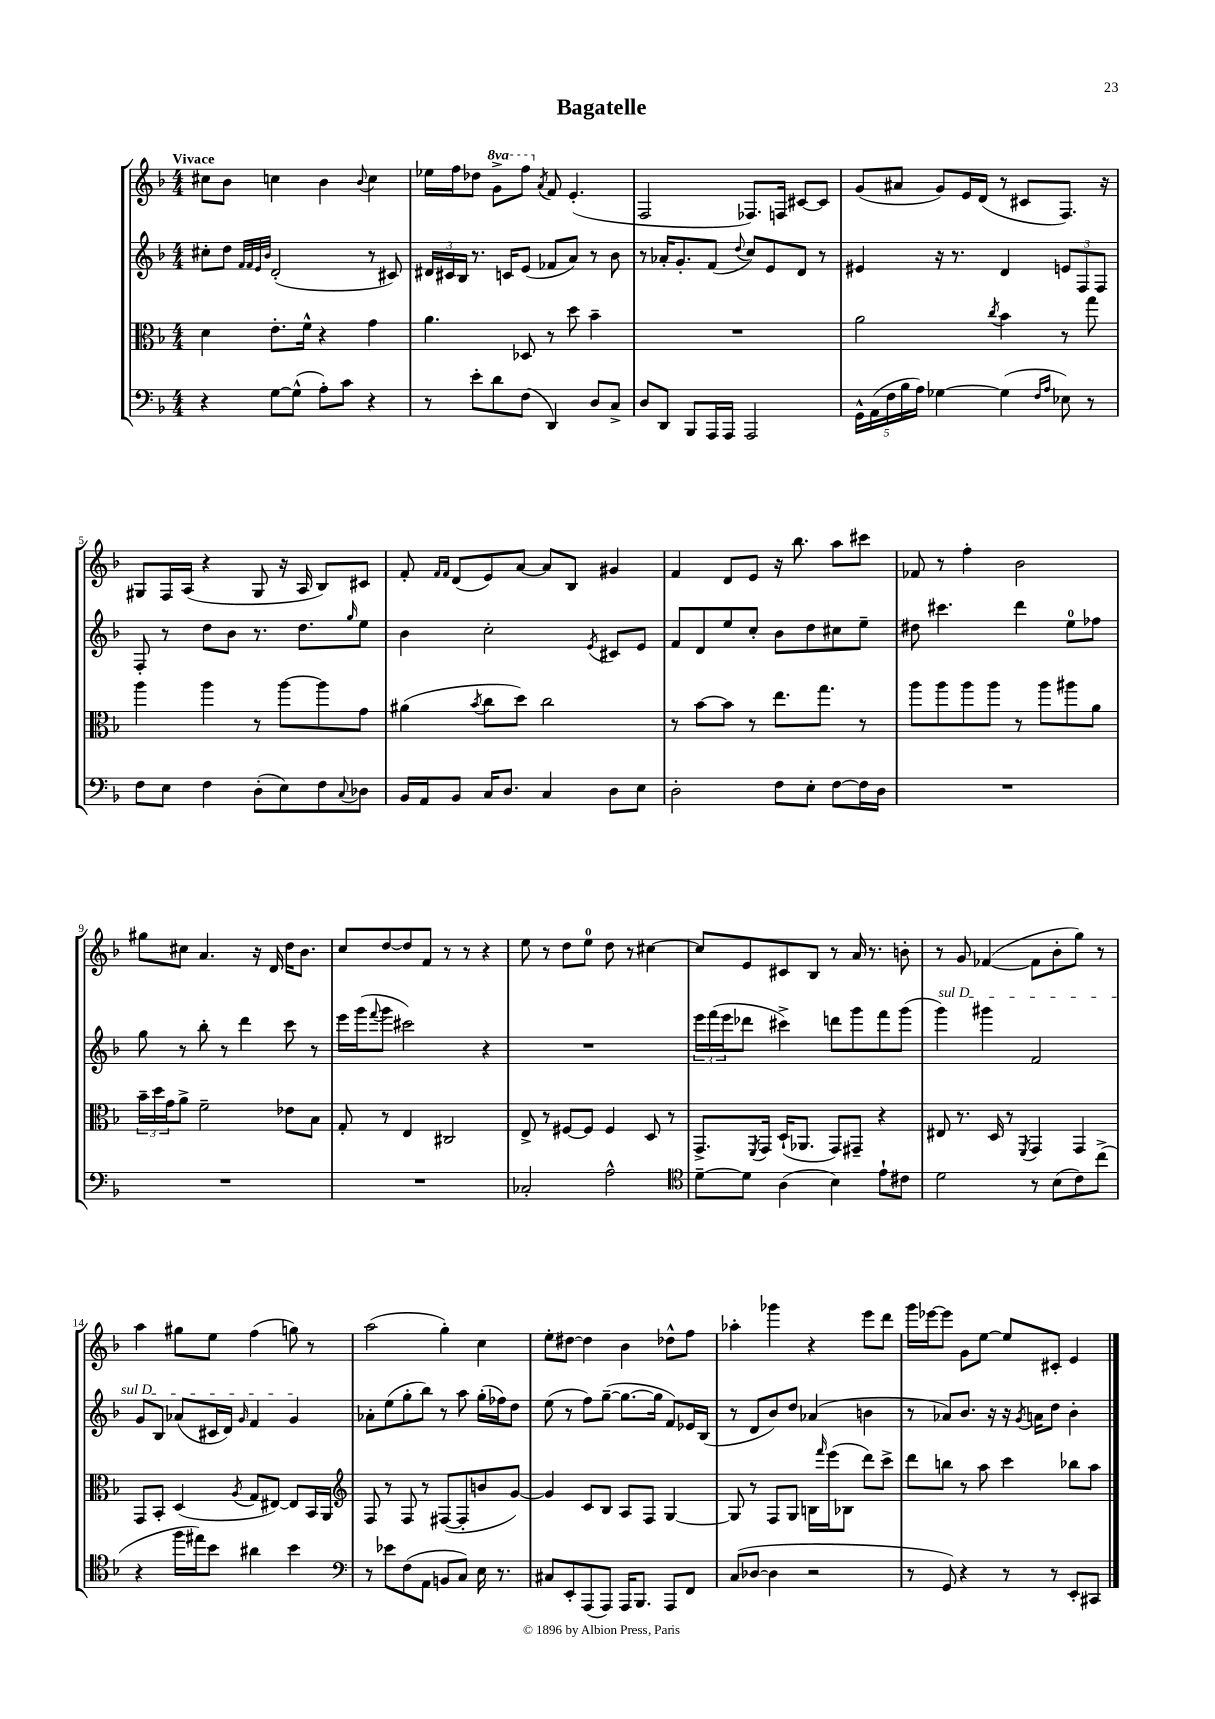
\header { title = "Bagatelle" }
<<
\new StaffGroup <<
\new Staff = "s0" {
    \clef treble \key f \major \numericTimeSignature \time 4/4 \set Staff.ottavationMarkups = #ottavation-simple-ordinals \tempo "Vivace"
    cis''8 bes'8 c''4 bes'4 \appoggiatura { bes'8 } c''4 |
    ees''16 f''16 des''8 \ottava #1 g''8-> f'''8 \ottava #0 \acciaccatura { a'8 } f'8 e'4.-.( |
    f2 fes8.) f16 cis'8~ cis'8 |
    g'8( ais'8 g'8) e'16 d'16( r8 cis'8 f8.) r16 |
    gis8 f16 a16( r4 gis8 r16 a16 bes8) cis'8 |
    f'8-. \grace { f'16 f'16 } d'8( e'8) a'8~ a'8 bes8 gis'4 |
    f'4 d'8 e'8 r16 bes''8. a''8 cis'''8 |
    fes'8 r8 f''4-. bes'2 |
    gis''8 cis''8 a'4. r16 d'16 d''16 bes'8. |
    c''8 d''8~ d''8 f'8 r8 r8 r4 |
    e''8 r8 d''8 e''8-0 d''8 r8 cis''4~ |
    cis''8 e'8 cis'8 bes8 r8 a'16 r8. b'8-. |
    r8 g'8 fes'4~( fes'8 bes'8-. g''8) r8 |
    a''4 gis''8 e''8 f''4( g''8) r8 |
    a''2( g''4-.) c''4 |
    e''8-. dis''8~ dis''4 bes'4 des''8-^ f''8 |
    aes''4-. ges'''4 r4 e'''8 d'''8 |
    g'''16 ees'''16~ ees'''8 g'8 e''8~ e''8 cis'8-. e'4 \bar "|." |
}
\new Staff = "s1" {
    \clef treble \key f \major \numericTimeSignature \time 4/4
    cis''8-. d''8 \grace { f'32 f'32 e'32 bes'32 } d'2-.( r8 cis'8) |
    \tuplet 3/2 { dis'16 cis'16 bes16 } r8. c'16 e'8( fes'8 a'8) r8 bes'8 |
    r8 aes'16-. g'8.-. f'8( \appoggiatura { d''8 } c''8) e'8 d'8 r8 |
    eis'4 r16 r8. d'4 \tuplet 3/2 { e'8 f8 f8 } |
    f8-. r8 d''8 bes'8 r8. d''8. \grace { g''16 } e''8 |
    bes'4 c''2-. \acciaccatura { e'8 } cis'8 e'8 |
    f'8 d'8 e''8 c''8-. bes'8 d''8 cis''8 e''8-- |
    dis''8 cis'''4. d'''4 e''8-0 fes''8 |
    g''8 r8 bes''8-. r8 d'''4 c'''8 r8 |
    e'''16 g'''16( \appoggiatura { f'''8 } g'''8 cis'''2) r4 |
    R1 |
    \tuplet 3/2 { e'''16 f'''16( e'''16 } des'''8 cis'''4->) d'''8 g'''8 f'''8 g'''8( |
    \once \override TextSpanner.bound-details.left.text = \markup { \italic "sul D" } g'''4\startTextSpan) gis'''4 f'2 |
    g'8 bes8 aes'8( cis'16 d'16) \grace { g'16 } f'4 g'4\stopTextSpan |
    aes'8-. e''8( g''8-. bes''8) r8 a''8 g''16-.( fes''16) d''8 |
    e''8( r8 f''8) g''8~--( g''8.~ g''16 f'8) ees'16 bes16( |
    r8 d'8 bes'8) d''8 aes'4( b'4 |
    r8 aes'8) bes'8. r16 r16 \acciaccatura { g'8 } a'16 d''8 bes'4-. \bar "|." |
}
\new Staff = "s2" {
    \clef alto \key f \major \numericTimeSignature \time 4/4
    d'4 e'8.-. f'16-^ r4 g'4 |
    a'4. des8 r8 d''8 bes'4-- |
    R1 |
    a'2 \acciaccatura { c''8 } bes'4 r8 g''8 |
    a''4 a''4 r8 a''8~ a''8 g'8 |
    ais'4( \acciaccatura { bes'8 } c''8 d''8) c''2 |
    r8 bes'8~ bes'8 r8 e''8. g''8. r8 |
    a''8 a''8 a''8 a''8 r8 a''8 ais''8 a'8 |
    \tuplet 3/2 { bes'16-- d''16 g'16 } a'8-> f'2-- ees'8 bes8 |
    g8-. r8 e4 cis2 |
    e8-> r8 fis8~ fis8 fis4 d8 r8 |
    g,8.-> \acciaccatura { f,8 } g,16 d16-!( aes,8. g,8) gis,8-- r4 |
    eis8 r8. d16 r8 \acciaccatura { f,8 } g,4 g,4 |
    g,8 bes,8-. d4( \acciaccatura { a8 } g8 eis8~) eis8 bes,16 a,16 |
    \clef treble f8 r8 f8 r8 fis8~( fis8-. b'8 g'8~) |
    g'4 c'8 bes8 a8 f8 g4~ |
    g8 r8 f8 g8 b16 \grace { f'''16 } e'''16( bes8 d'''8) c'''8-> |
    d'''8 b''8 r8 a''8 c'''4 bes''8 a''8 \bar "|." |
}
\new Staff = "s3" {
    \clef bass \key f \major \numericTimeSignature \time 4/4
    r4 g8~ g8-^( a8-.) c'8 r4 |
    r8 e'8-. d'8 f8( d,4) d8 c8-> |
    d8 d,8 bes,,8 a,,16 a,,16 a,,2 |
    \tuplet 5/4 { g,16-^ a,16( f16 bes16 a16) } ges4~ ges4( \grace { f16 a16 } ees8) r8 |
    f8 e8 f4 d8-.( e8) f8 \appoggiatura { c8 } des8 |
    bes,16 a,16 bes,8 c16 d8. c4 d8 e8 |
    d2-. f8 e8-. f8~ f16 d16 |
    R1 |
    R1 |
    R1 |
    ces2-. a2-^ |
    \clef tenor d'8~-- d'8 a4( bes4) e'8-! cis'8 |
    d'2 r8 bes8( c'8) c''8->( |
    r4 f''16 eis''16) bes'8 ais'4 bes'4 |
    \clef bass r8 ees'8 f8( a,8 b,8 c8) e16 r8. |
    cis8 e,8-. a,,8( a,,8) a,,16 bes,,8. a,,8 f,8 |
    c8( des8~ des4 r2 |
    r8 g,8) r4 r8 r8 e,8-. cis,8 \bar "|." |
}
>>
>>
